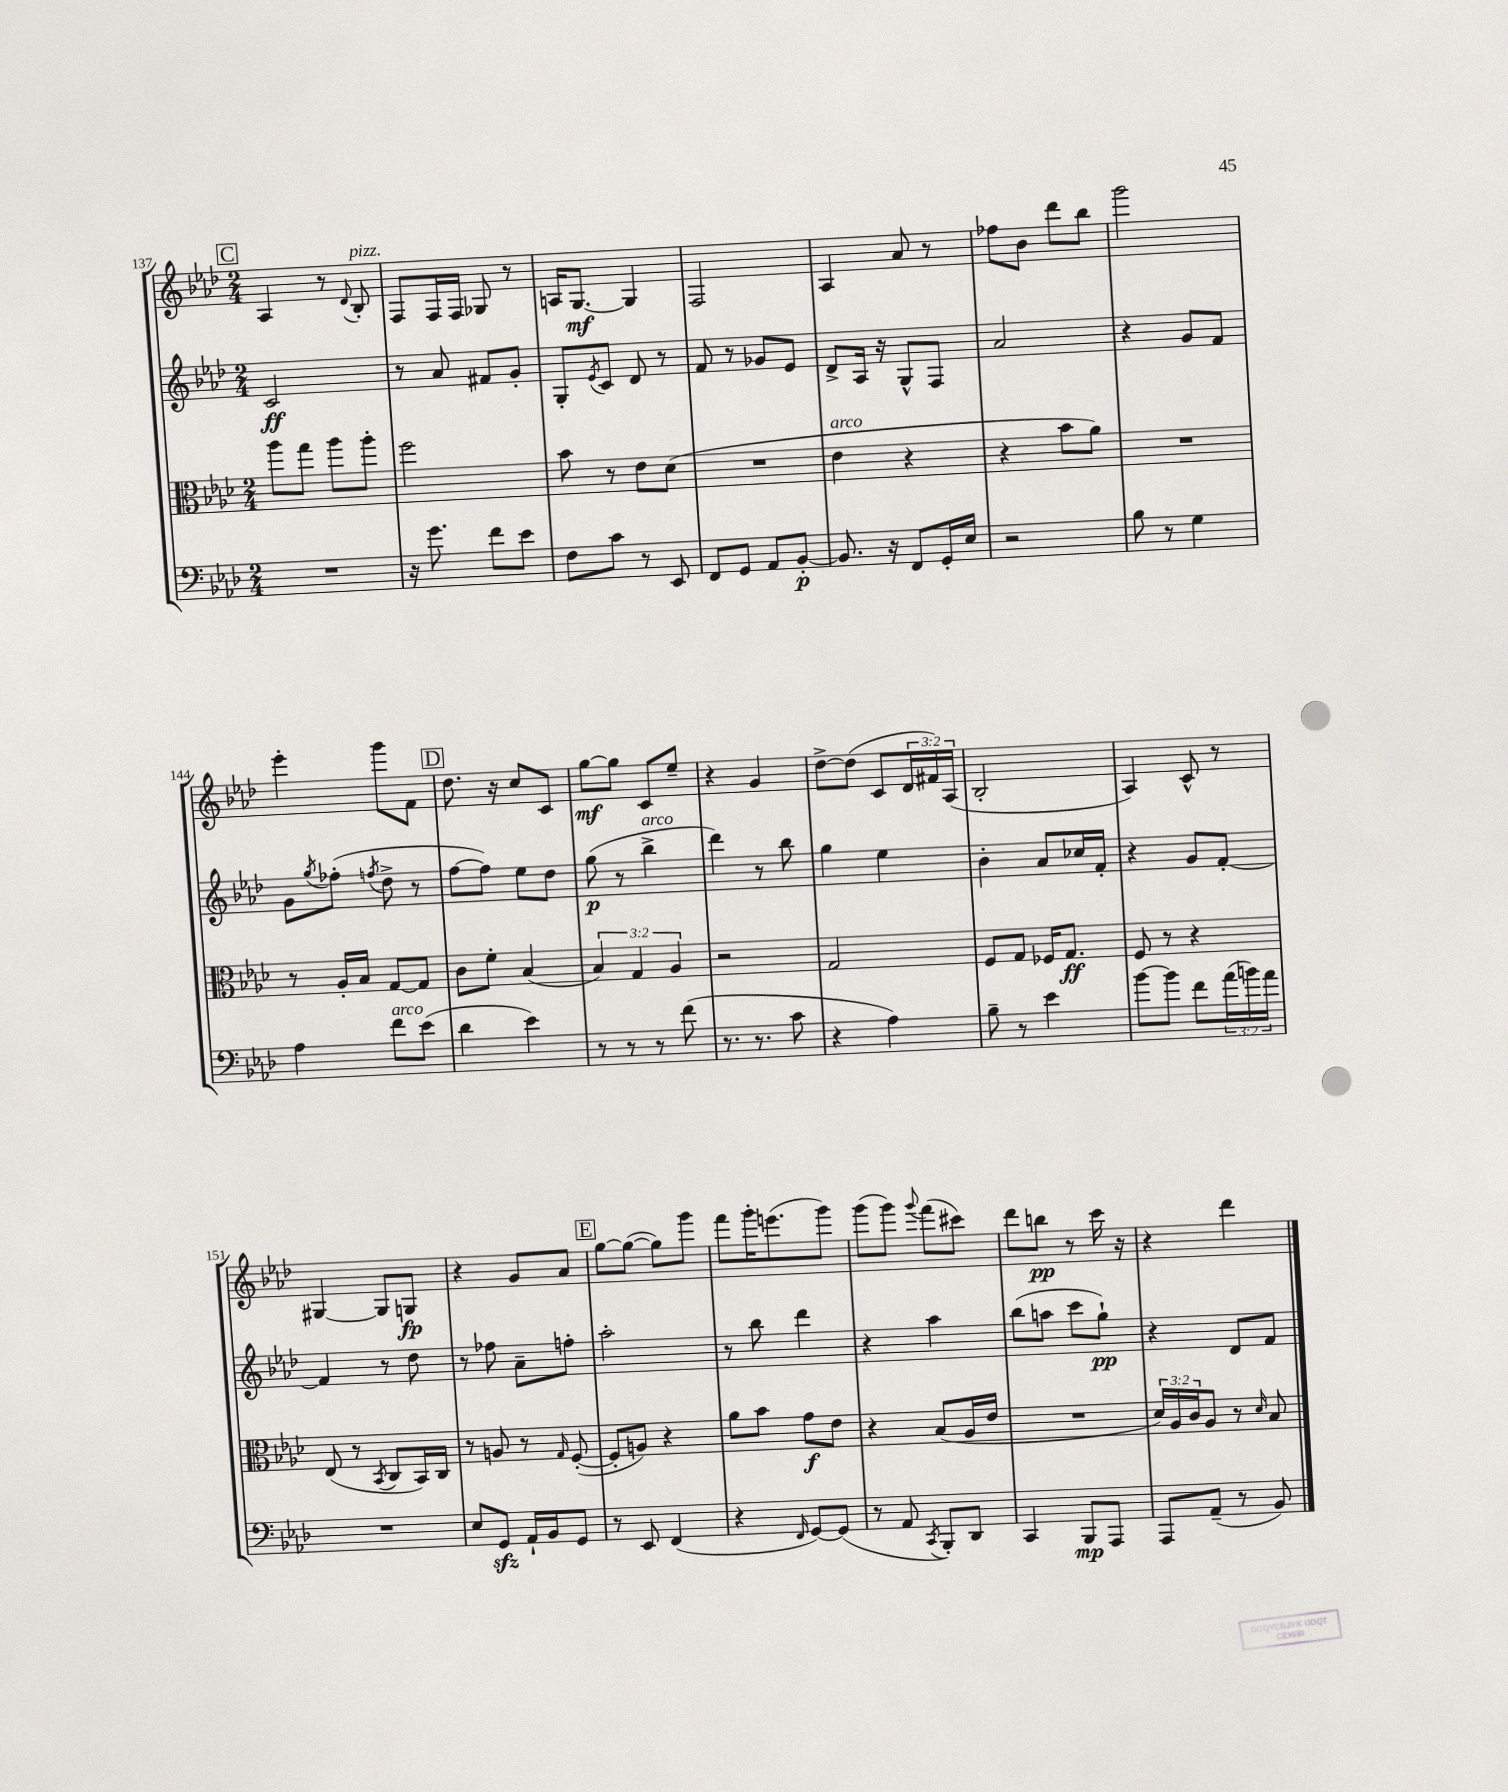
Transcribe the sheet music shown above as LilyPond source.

<<
\new StaffGroup <<
\new Staff = "s0" {
    \clef treble \key aes \major \numericTimeSignature \time 2/4 \override Staff.TupletNumber.text = #tuplet-number::calc-fraction-text
    \mark \markup { \box "C" } aes4 r8 \appoggiatura { des'8 } bes8-.^\markup { \italic "pizz." } |
    f8 f16 f16 ges8 r8 |
    a16 g8.~\mf g4 |
    f2 |
    aes4 aes'8 r8 |
    fes''8 bes'8 des'''8 bes''8 |
    g'''2 |
    ees'''4-. g'''8 f'8 |
    \mark \markup { \box "D" } des''8. r16 c''8 c'8 |
    g''8~\mf g''8 c'8 ees''8-- |
    r4 g'4 |
    des''8~-> des''8( c'8 \tuplet 3/2 { des'16 fis'16) aes16( } |
    bes2-. |
    aes4) c'8-^ r8 |
    gis4~ gis8 g8\fp |
    r4 g'8 aes'8 |
    \mark \markup { \box "E" } g''8~ g''8~( g''8) g'''8 |
    f'''8 g'''16-. e'''8.( g'''8) |
    g'''8( g'''8) \appoggiatura { g'''8 } f'''8( cis'''8) |
    des'''8 b''8\pp r8 c'''16 r16 |
    r4 des'''4 \bar "|." |
}
\new Staff = "s1" {
    \clef treble \key aes \major \numericTimeSignature \time 2/4
    \mark \markup { \box "C" } c'2\ff |
    r8 aes'8 fis'8 g'8-. |
    g8-. \acciaccatura { ees'8 } c'8 des'8 r8 |
    f'8 r8 ges'8 ees'8 |
    des'8-> aes16 r16 g8-^ f8 |
    aes'2 |
    r4 g'8 f'8 |
    g'8 \acciaccatura { g''8 } fes''8-.( \acciaccatura { f''8 } des''8-> r8 |
    \mark \markup { \box "D" } f''8~ f''8) ees''8 des''8 |
    g''8\p( r8 bes''4->^\markup { \italic "arco" } |
    des'''4) r8 bes''8 |
    g''4 ees''4 |
    bes'4-. aes'8 ces''16 f'16-. |
    r4 g'8 f'8~-. |
    f'4 r8 des''8 |
    r8 fes''8 aes'8-- f''8-. |
    \mark \markup { \box "E" } aes''2-. |
    r8 bes''8 des'''4 |
    r4 aes''4 |
    bes''8( a''8 c'''8 g''8-!\pp) |
    r4 des'8 f'8 \bar "|." |
}
\new Staff = "s2" {
    \clef alto \key aes \major \numericTimeSignature \time 2/4 \override Staff.TupletNumber.text = #tuplet-number::calc-fraction-text
    \mark \markup { \box "C" } aes''8 g''8 aes''8 aes''8-. |
    f''2 |
    bes'8 r8 ees'8 des'8( |
    R2 |
    ees'4^\markup { \italic "arco" } r4 |
    r4 bes'8 aes'8) |
    R2 |
    r8 aes16-. bes16 g8~ g8 |
    \mark \markup { \box "D" } c'8 f'8-. bes4( |
    \tuplet 3/2 { bes4) g4 aes4 } |
    r2 |
    g2 |
    f8 g8 fes16 g8.\ff |
    f8 r8 r4 |
    ees8( r8 \acciaccatura { bes,8 } c8 bes,16) c16 |
    r8 a8 r8 \grace { g16 } f8~-.( |
    \mark \markup { \box "E" } f8-. a8) r4 |
    aes'8 bes'8 g'8\f ees'8 |
    r4 bes8( aes16 ees'16 |
    R2 |
    \tuplet 3/2 { des'16) aes16 c'16 } aes8 r8 \grace { des'16 } bes8 \bar "|." |
}
\new Staff = "s3" {
    \clef bass \key aes \major \numericTimeSignature \time 2/4 \override Staff.TupletNumber.text = #tuplet-number::calc-fraction-text
    \mark \markup { \box "C" } R2 |
    r16 g'8. f'8 ees'8 |
    f8 c'8 r8 ees,8 |
    f,8 g,8 aes,8 bes,8~-.\p |
    bes,8. r16 f,8 g,16-. ees16 |
    r2 |
    bes8 r8 g4 |
    aes4 f'8^\markup { \italic "arco" } ees'8( |
    \mark \markup { \box "D" } des'4 ees'4) |
    r8 r8 r8 f'8( |
    r8. r8. c'8 |
    r4 aes4) |
    bes8-- r8 ees'4 |
    bes'8~ bes'8 f'8 \tuplet 3/2 { aes'16( b'16) aes'16 } |
    R2 |
    ees8 g,8\sfz aes,16-! bes,16 g,8 |
    \mark \markup { \box "E" } r8 ees,8 f,4( |
    r4 \grace { f,16 } g,8~) g,8( |
    r8 aes,8 \acciaccatura { c,8 } bes,,8-.) des,8 |
    c,4 bes,,8\mp aes,,8 |
    aes,,8 aes,8--( r8 bes,8) \bar "|." |
}
>>
>>
\layout { \context { \Score currentBarNumber = #137 } }
